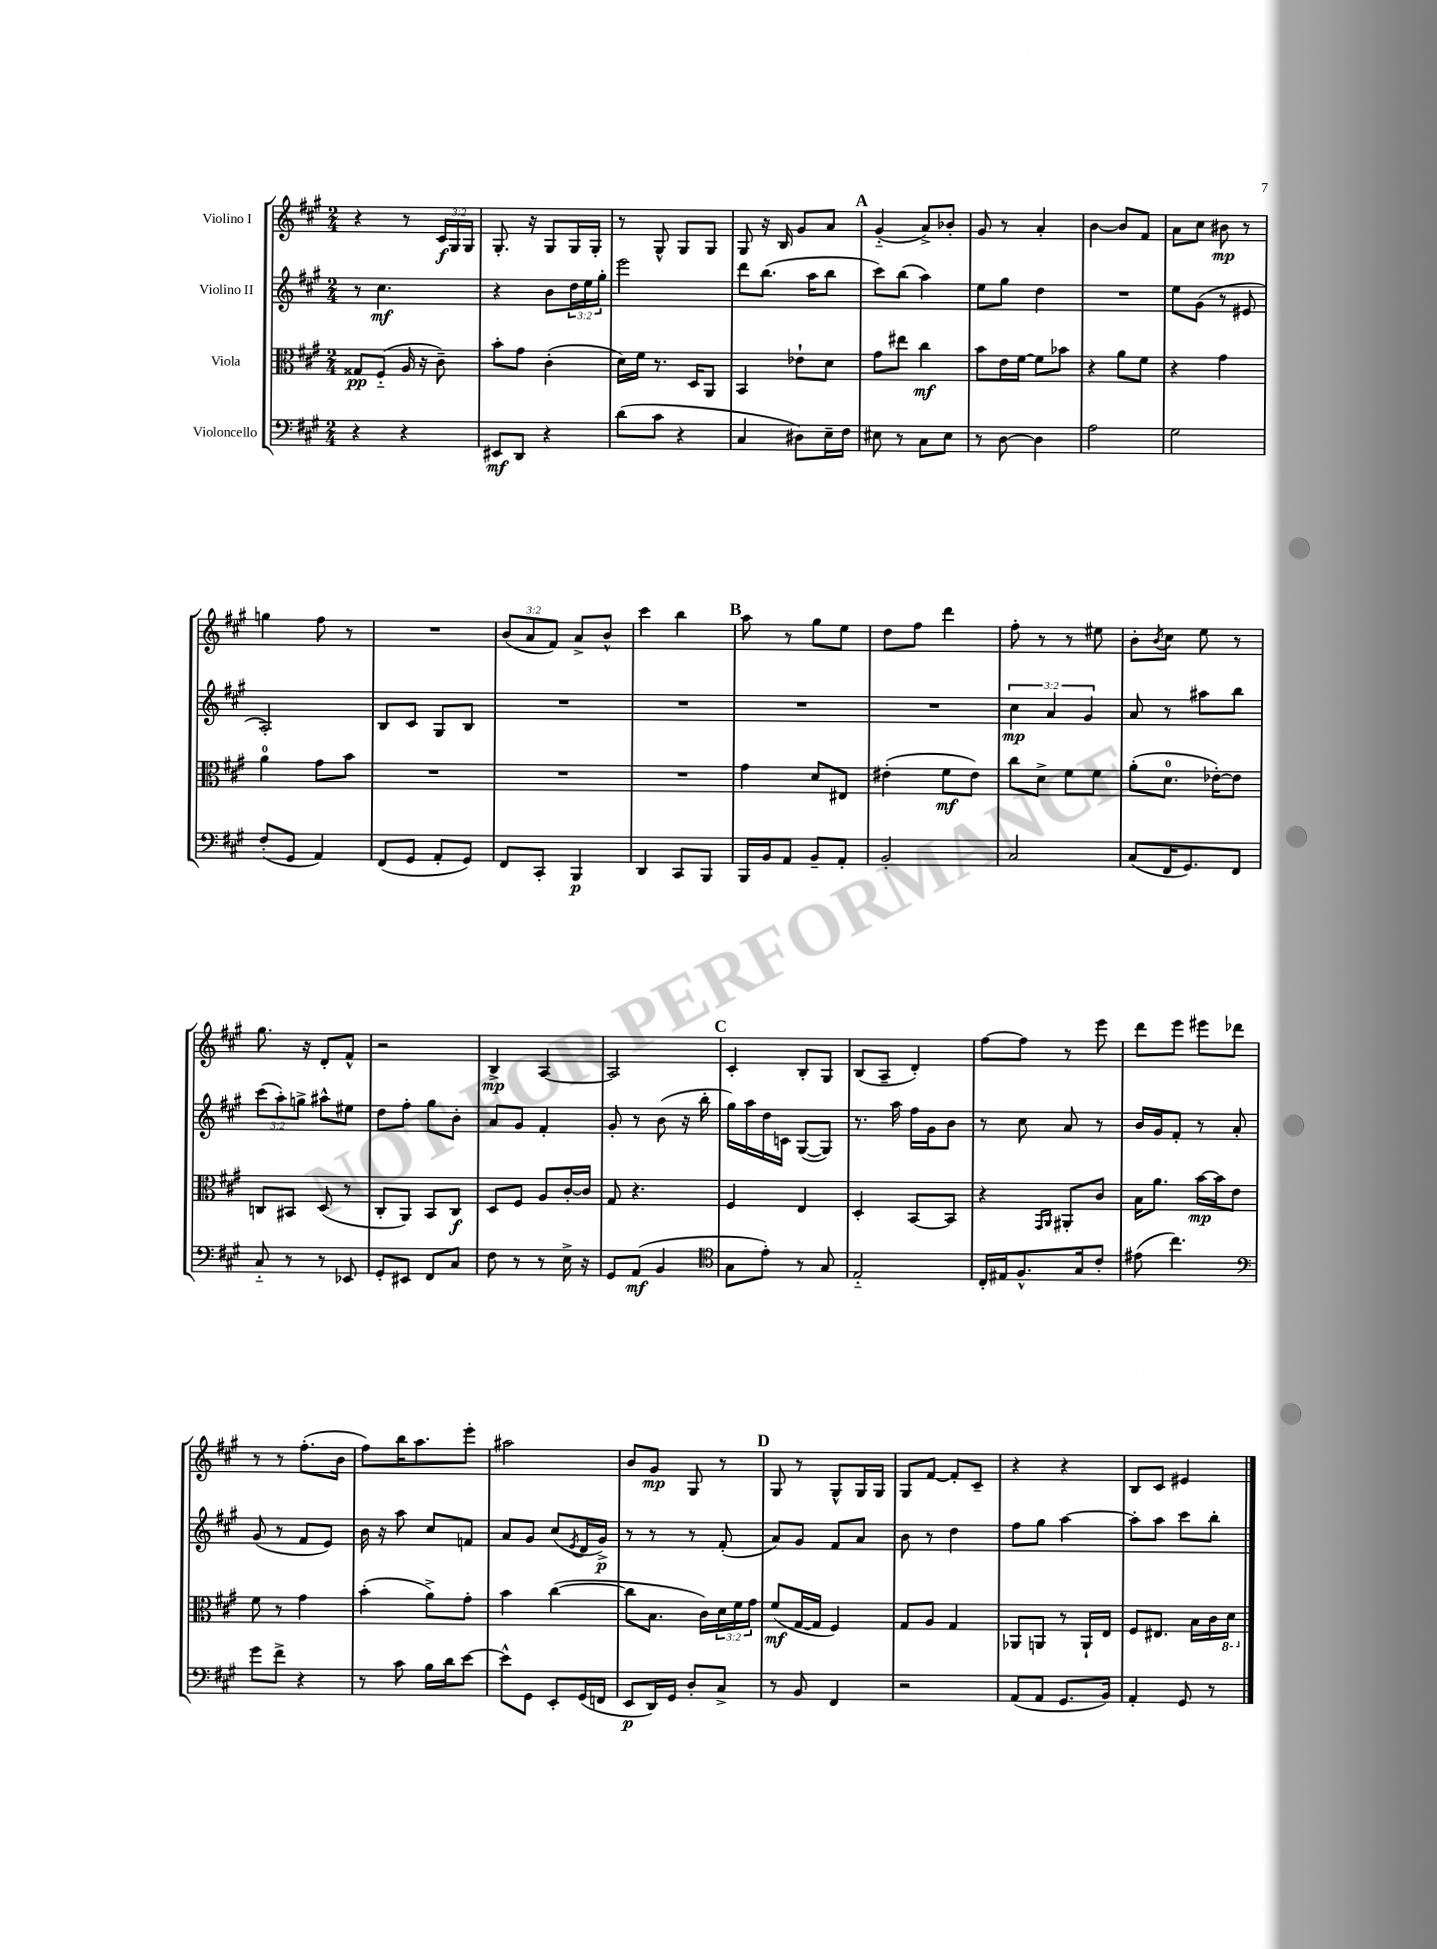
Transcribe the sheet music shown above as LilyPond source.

<<
\new StaffGroup <<
\new Staff = "s0" \with { instrumentName = "Violino I" } {
    \clef treble \key a \major \numericTimeSignature \time 2/4 \override Staff.TupletNumber.text = #tuplet-number::calc-fraction-text
    r4 r8 \tuplet 3/2 { cis'16\f gis16 gis16 } |
    gis8.-. r16 gis8 gis16 gis16-. |
    r8 gis8-^ gis8 gis8 |
    gis8 r16 b16 gis'8 a'8 |
    \mark \markup { \bold "A" } gis'4-_( a'8->) bes'8-. |
    gis'8 r8 a'4-. |
    b'4~ b'8 fis'8 |
    a'8 cis''8 bis'8\mp r8 |
    g''4 fis''8 r8 |
    R2 |
    \tuplet 3/2 { b'8( a'8 fis'8) } a'8-> b'8-^ |
    cis'''4 b''4 |
    \mark \markup { \bold "B" } a''8 r8 gis''8 e''8 |
    d''8 fis''8 d'''4 |
    fis''8-. r8 r8 eis''8 |
    b'8-. \acciaccatura { b'8 } cis''8 e''8 r8 |
    gis''8. r16 d'8-. fis'8-^ |
    r2 |
    b4->\mp a4~ |
    a2 |
    \mark \markup { \bold "C" } cis'4-. b8-. gis8 |
    b8( a8-- d'4-.) |
    fis''8~ fis''8 r8 e'''8 |
    d'''8 e'''8 eis'''8 des'''8 |
    r8 r8 fis''8.-.( b'16 |
    fis''8) b''16 a''8. e'''8-. |
    ais''2 |
    b'8 gis'8\mp gis8 r8 |
    \mark \markup { \bold "D" } gis8 r8 gis8-^ gis16 gis16 |
    gis8 fis'8~ fis'8-. cis'8-- |
    r4 r4 |
    b8 cis'8 eis'4 \bar "|." |
}
\new Staff = "s1" \with { instrumentName = "Violino II" } {
    \clef treble \key a \major \numericTimeSignature \time 2/4 \override Staff.TupletNumber.text = #tuplet-number::calc-fraction-text
    r8 cis''4.\mf |
    r4 b'8 \tuplet 3/2 { d''16 e''16 gis''16-. } |
    e'''2 |
    d'''8 b''8.( a''16 b''8 |
    \mark \markup { \bold "A" } cis'''8) b''8( a''4) |
    e''8 gis''8 d''4 |
    R2 |
    e''8 gis'8( r8 eis'8 |
    a2-.) |
    b8 cis'8 gis8 b8 |
    R2 |
    R2 |
    \mark \markup { \bold "B" } R2 |
    R2 |
    \tuplet 3/2 { cis''4\mp a'4 gis'4 } |
    a'8 r8 ais''8 b''8 |
    \tuplet 3/2 { cis'''8( a''8-.) g''8-> } ais''8-^ eis''8 |
    d''8 fis''8-. gis''8 b'8-. |
    a'8 gis'8 fis'4-. |
    gis'8-. r8 b'8( r16 b''16-. |
    \mark \markup { \bold "C" } gis''16) a''16 d''16 c'16 gis8~( gis8) |
    r8. a''16 fis''16 gis'16 b'8 |
    r8 cis''8 a'8 r8 |
    b'16 gis'16 fis'8-. r8 a'8-. |
    gis'8( r8 fis'8 e'8) |
    b'16 r16 a''8 cis''8 f'8 |
    a'8 gis'8 cis''8( \acciaccatura { e'8 } d'16 gis'16->\p) |
    r8 r8 r8 fis'8-.( |
    \mark \markup { \bold "D" } a'8) gis'8 fis'8 a'8 |
    b'8 r8 d''4 |
    fis''8 gis''8 a''4~ |
    a''8-. a''8 cis'''8 b''8-. \bar "|." |
}
\new Staff = "s2" \with { instrumentName = "Viola" } {
    \clef alto \key a \major \numericTimeSignature \time 2/4 \override Staff.TupletNumber.text = #tuplet-number::calc-fraction-text
    gisis8\pp fis8-_( a16 r16 cis'8--) |
    b'8-. gis'8 cis'4-.( |
    d'16) fis'16 r8. d16 a,8 |
    b,4 ees'8-! d'8 |
    \mark \markup { \bold "A" } gis'8 eis''8 cis''4\mf |
    b'8 e'16 fis'16~ fis'8 bes'8 |
    r4 a'8 fis'8 |
    r4 gis'4 |
    a'4-0 gis'8 b'8 |
    R2 |
    R2 |
    R2 |
    \mark \markup { \bold "B" } gis'4 d'8 eis8 |
    eis'4-.( fis'8\mf eis'8) |
    cis''8 d'8-> fis'8 fis'8 |
    a'8-.( d'8.-0 ees'16~-.) ees'8 |
    c8 bis,8 d8( r8 |
    cis8-. a,8) b,8 cis8\f |
    d8 fis8 a8 cis'16~-. cis'16 |
    gis8 r4. |
    \mark \markup { \bold "C" } fis4 e4 |
    d4-. b,8~ b,8 |
    r4 \grace { gis,16 a,16 } ais,8-. cis'8 |
    b16 a'8. b'16~\mp b'16 e'8 |
    fis'8 r8 gis'4 |
    b'4-.( a'8->) gis'8-. |
    b'4 cis''4~( |
    cis''8 b8. cis'16) \tuplet 3/2 { d'16 fis'16 gis'16 } |
    \mark \markup { \bold "D" } fis'8\mf( gis16~ gis16 fis4) |
    gis8 a8 gis4 |
    aes,8 a,8 r8 a,16-! e16 |
    fis8 eis8. b16 cis'16 \ottava #-1 d16 \ottava #0 \bar "|." |
}
\new Staff = "s3" \with { instrumentName = "Violoncello" } {
    \clef bass \key a \major \numericTimeSignature \time 2/4
    r4 r4 |
    eis,8\mf d,8 r4 |
    d'8( cis'8 r4 |
    cis4 dis8) e16-- fis16 |
    \mark \markup { \bold "A" } eis8 r8 cis8 eis8 |
    r8 d8~ d4 |
    a2 |
    gis2 |
    fis8-.( gis,8 a,4) |
    fis,8( gis,8 a,8-. gis,8) |
    fis,8 cis,8-. b,,4\p |
    d,4 cis,8 b,,8 |
    \mark \markup { \bold "B" } b,,16 b,16 a,8 b,8-- a,8-. |
    b,2-. |
    cis2 |
    cis8( fis,16 gis,8.) fis,8 |
    cis8-_ r8 r8 ees,8 |
    gis,8-. eis,8 fis,8 cis8 |
    fis8 r8 r8 e16-> r16 |
    gis,8 a,8\mf( b,4 |
    \mark \markup { \bold "C" } \clef tenor gis8 e'8-.) r8 gis8 |
    e2-_ |
    cis16-. eis16 fis8.-^ gis16 cis'8-. |
    eis'8( cis''4.) |
    \clef bass gis'8 fis'8-> r4 |
    r8 cis'8 b16 d'16 e'8~ |
    e'8-^ gis,8 e,8-. gis,16( f,16 |
    e,8\p d,16) gis,16 d8-. cis8-> |
    \mark \markup { \bold "D" } r8 b,8 fis,4 |
    r2 |
    a,8( a,8 gis,8. b,16) |
    a,4-. gis,8 r8 \bar "|." |
}
>>
>>
\layout { \context { \Score \remove "Bar_number_engraver" } }
